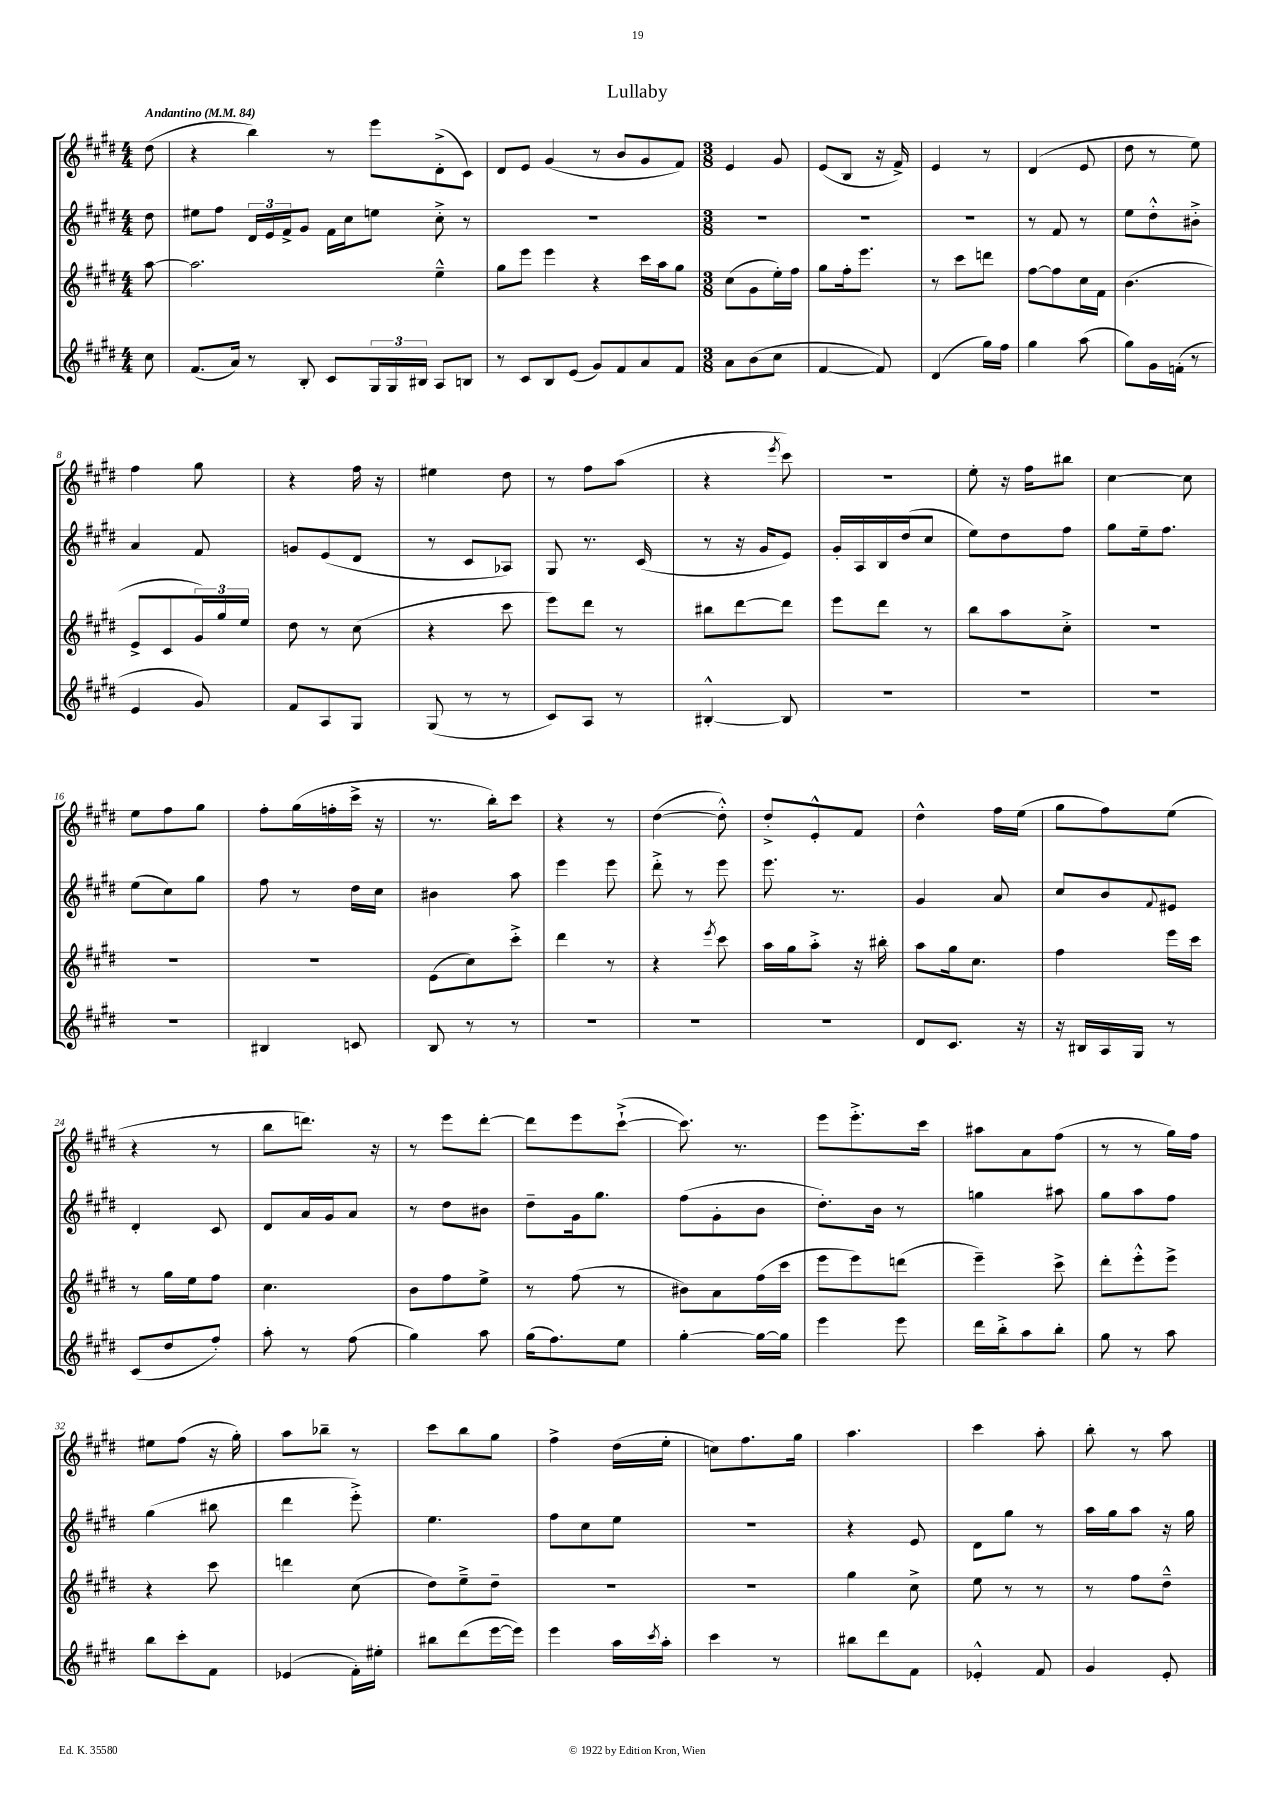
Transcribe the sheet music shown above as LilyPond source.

\header { title = "Lullaby" }
<<
\new StaffGroup <<
\new Staff = "s0" {
    \clef treble \key e \major \numericTimeSignature \time 4/4 \partial 8 \tempo "Andantino" 4 = 84
    dis''8( |
    r4 b''4) r8 e'''8 dis'8-.->( cis'8) |
    dis'8 e'8 gis'4( r8 b'8 gis'8 fis'8) |
    \numericTimeSignature \time 3/8 e'4 gis'8 |
    e'8( b8 r16 fis'16->) |
    e'4 r8 |
    dis'4( e'8 |
    dis''8 r8 e''8) |
    fis''4 gis''8 |
    r4 fis''16 r16 |
    eis''4 dis''8 |
    r8 fis''8 a''8( |
    r4 \acciaccatura { e'''8 } cis'''8) |
    R4. |
    e''8-. r16 fis''16 bis''8 |
    cis''4~ cis''8 |
    e''8 fis''8 gis''8 |
    fis''8-. gis''16( f''16-. cis'''16-> r16 |
    r8. b''16-.) cis'''8 |
    r4 r8 |
    dis''4~( dis''8-.-^) |
    dis''8-.-> e'8-.-^ fis'8 |
    dis''4-^ fis''16 e''16( |
    gis''8 fis''8) e''8( |
    r4 r8 |
    b''8 d'''8.) r16 |
    r8 e'''8 dis'''8~-. |
    dis'''8 e'''8 cis'''8~-!->( |
    cis'''8.) r8. |
    e'''8 e'''8.-.-> cis'''16 |
    ais''8 a'8 fis''8( |
    r8 r8 gis''16) fis''16 |
    eis''8 fis''8( r16 gis''16-.) |
    a''8 bes''8-- r8 |
    cis'''8 b''8 gis''8 |
    fis''4-> dis''16( e''16-. |
    c''8) fis''8. gis''16 |
    a''4. |
    cis'''4 a''8-. |
    b''8-. r8 a''8 \bar "|." |
}
\new Staff = "s1" {
    \clef treble \key e \major \numericTimeSignature \time 4/4 \partial 8
    dis''8 |
    eis''8 fis''8 \tuplet 3/2 { dis'16 e'16 fis'16-> } gis'8 fis'16 cis''16 e''8 cis''8-.-> r8 |
    R1 |
    \numericTimeSignature \time 3/8 R4. |
    R4. |
    R4. |
    r8 fis'8 r8 |
    e''8 dis''8-.-^ bis'8-.-> |
    a'4 fis'8 |
    g'8 e'8( dis'8 |
    r8 cis'8 aes8) |
    gis8 r8. cis'16( |
    r8 r16 gis'16 e'8) |
    gis'16-. a16 b16 dis''16( cis''8 |
    e''8) dis''8 fis''8 |
    gis''8 e''16-- fis''8. |
    e''8( cis''8) gis''8 |
    fis''8 r8 dis''16 cis''16 |
    bis'4 a''8 |
    e'''4 e'''8 |
    dis'''8-.-> r8 e'''8 |
    e'''8. r8. |
    gis'4 a'8 |
    cis''8 b'8 \appoggiatura { fis'8 } eis'8 |
    dis'4-. cis'8 |
    dis'8 a'16 gis'16 a'8 |
    r8 dis''8 bis'8 |
    dis''8-- gis'16 gis''8. |
    fis''8( gis'8-. b'8 |
    dis''8.-.) b'16 r8 |
    g''4 ais''8 |
    gis''8 a''8 fis''8 |
    gis''4( bis''8 |
    dis'''4 e'''8-.->) |
    e''4. |
    fis''8 cis''8 e''8 |
    R4. |
    r4 e'8 |
    dis'8 gis''8 r8 |
    a''16 gis''16 a''8 r16 gis''16 \bar "|." |
}
\new Staff = "s2" {
    \clef treble \key e \major \numericTimeSignature \time 4/4 \partial 8
    a''8~ |
    a''2. e''4---^ |
    gis''8 e'''8 e'''4 r4 cis'''16 a''16 gis''8 |
    \numericTimeSignature \time 3/8 cis''8( gis'8 e''16-.) fis''16 |
    gis''8 fis''16-. e'''8. |
    r8 cis'''8 d'''8 |
    fis''8~ fis''8 cis''16 fis'16 |
    b'4.( |
    e'8-> cis'8 \tuplet 3/2 { gis'16) gis''16 e''16 } |
    dis''8 r8 cis''8( |
    r4 cis'''8 |
    e'''8) dis'''8 r8 |
    bis''8 dis'''8~ dis'''8 |
    e'''8 dis'''8 r8 |
    b''8 a''8 cis''8-.-> |
    R4. |
    R4. |
    R4. |
    e'8( cis''8) cis'''8-.-> |
    dis'''4 r8 |
    r4 \acciaccatura { e'''8 } cis'''8 |
    a''16 gis''16 a''8-.-> r16 bis''16-. |
    a''8 gis''16 cis''8. |
    fis''4 e'''16 cis'''16 |
    r8 gis''16 e''16 fis''8 |
    cis''4. |
    b'8 fis''8 e''8-> |
    r8 fis''8( r8 |
    bis'8) a'8 fis''16( cis'''16 |
    e'''8 e'''8) d'''8( |
    e'''4--) cis'''8-> |
    dis'''8-. e'''8-.-^ e'''8-> |
    r4 cis'''8 |
    d'''4 cis''8( |
    dis''8) e''8---> dis''8-- |
    R4. |
    R4. |
    gis''4 cis''8-> |
    e''8 r8 r8 |
    r8 fis''8 dis''8---^ \bar "|." |
}
\new Staff = "s3" {
    \clef treble \key e \major \numericTimeSignature \time 4/4 \partial 8
    cis''8 |
    fis'8.( a'16) r8 b8-. cis'8 \tuplet 3/2 { gis16 gis16 bis16 } a8 b8 |
    r8 cis'8 b8 e'8( gis'8) fis'8 a'8 fis'8 |
    \numericTimeSignature \time 3/8 a'8 b'8( cis''8 |
    fis'4~ fis'8) |
    dis'4( gis''16) fis''16 |
    gis''4 a''8( |
    gis''8) gis'16 f'16-.( r8 |
    e'4 gis'8) |
    fis'8 a8 gis8 |
    gis8( r8 r8 |
    cis'8) a8 r8 |
    bis4~-.-^ bis8 |
    R4. |
    R4. |
    R4. |
    R4. |
    bis4 c'8 |
    b8 r8 r8 |
    R4. |
    R4. |
    R4. |
    dis'8 cis'8. r16 |
    r16 bis16 a16 gis16 r8 |
    cis'8( dis''8 fis''8-.) |
    a''8-. r8 fis''8( |
    gis''4) a''8 |
    gis''16( fis''8.) e''8 |
    gis''4~-. gis''16~ gis''16 |
    e'''4 e'''8 |
    dis'''16 b''16-.-> a''8 b''8-. |
    gis''8 r8 a''8 |
    b''8 cis'''8-. fis'8 |
    ees'4( fis'16-.) eis''16-. |
    bis''8 dis'''8( e'''16~ e'''16) |
    e'''4 a''16 \acciaccatura { cis'''8 } a''16-. |
    cis'''4 r8 |
    bis''8 dis'''8 fis'8 |
    ees'4-.-^ fis'8 |
    gis'4 e'8-. \bar "|." |
}
>>
>>
